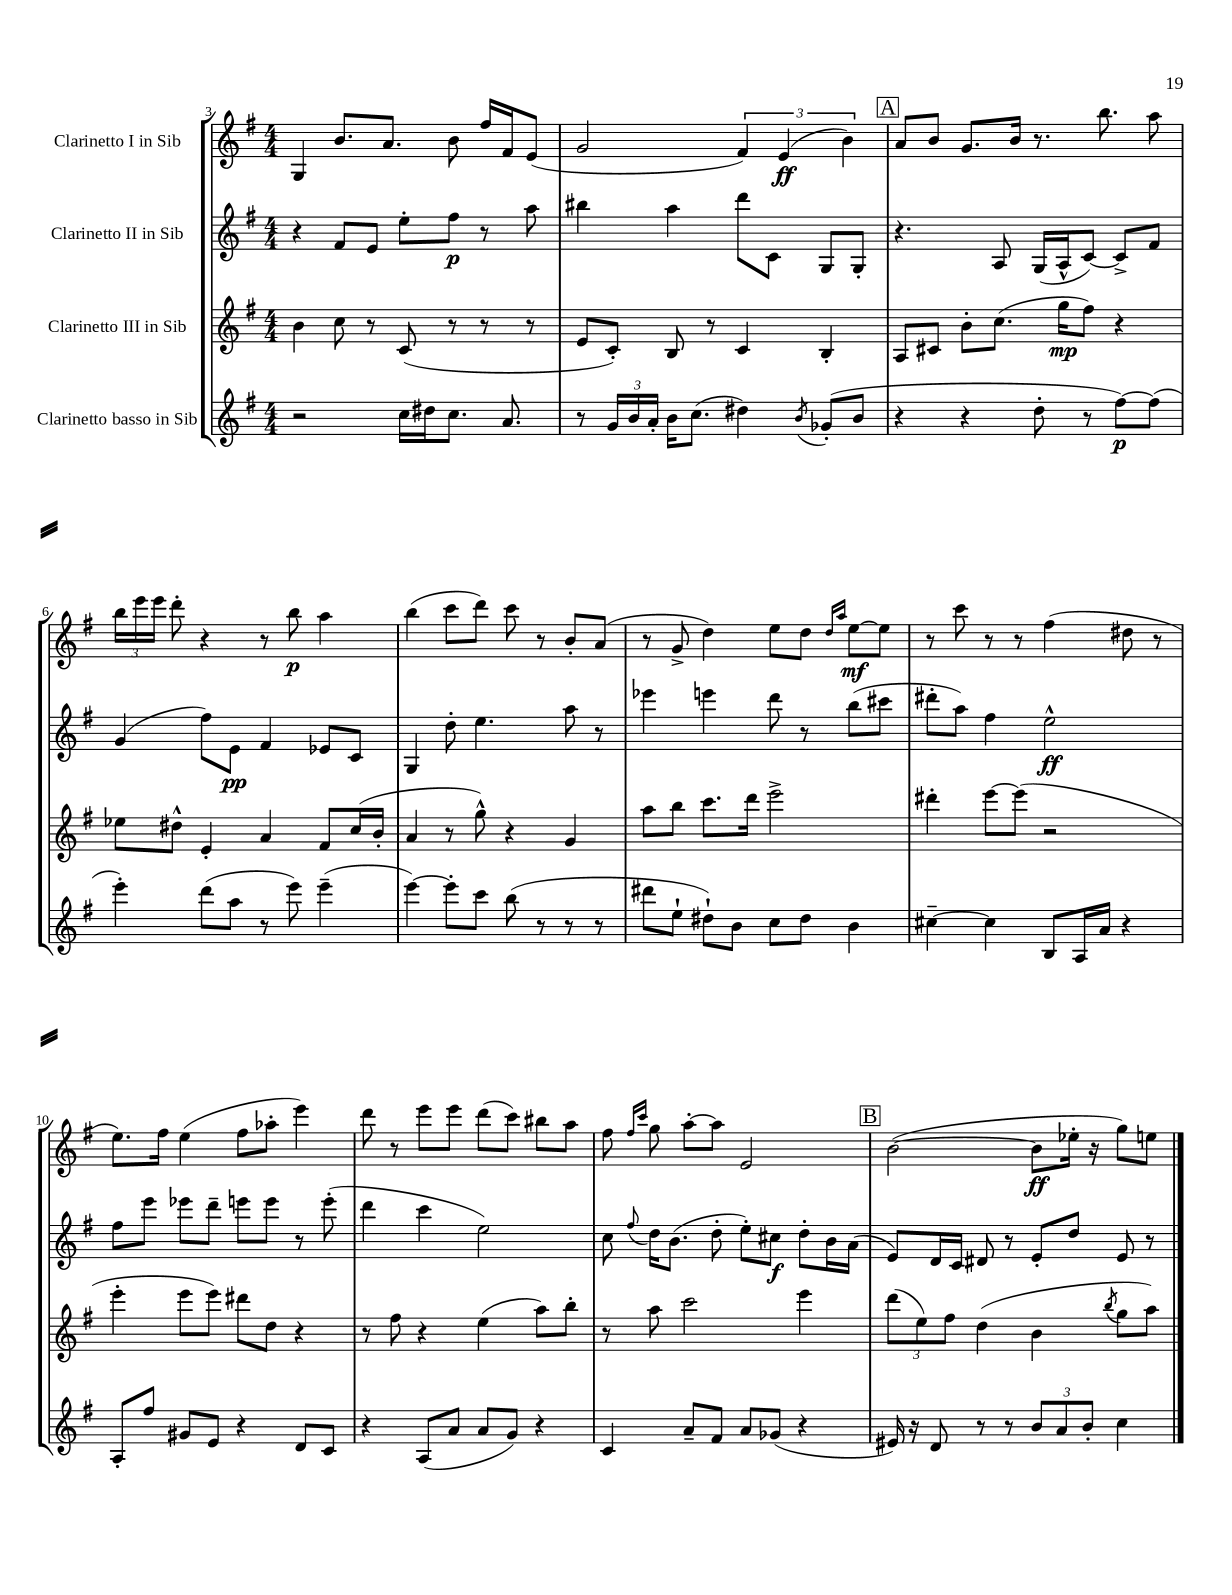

**kern	**dynam	**kern	**dynam	**kern	**dynam	**kern	**dynam
*part4	*part4	*part3	*part3	*part2	*part2	*part1	*part1
*staff4	*staff4	*staff3	*staff3	*staff2	*staff2	*staff1	*staff1
*I"Clarinetto basso in Sib	*	*I"Clarinetto III in Sib	*	*I"Clarinetto II in Sib	*	*I"Clarinetto I in Sib	*
*clefG2	*	*clefG2	*	*clefG2	*	*clefG2	*
*k[f#]	*	*k[f#]	*	*k[f#]	*	*k[f#]	*
*M4/4	*	*M4/4	*	*M4/4	*	*M4/4	*
=3	=3	=3	=3	=3	=3	=3	=3
2r	.	4b\	.	4r	.	4G/	.
.	.	8cc\	.	8f#/L	.	8.b/L	.
.	.	8r	.	8e/J	.	.	.
.	.	.	.	.	.	8.a/J	.
16cc\LL	.	(8c/	.	8ee'\L	.	.	.
16dd#X\J	.	.	.	.	.	.	.
8.cc\J	.	8r	.	8ff#\J	p	8b\	.
.	.	8r	.	8r	.	16ff#/LL	.
8.a/	.	.	.	.	.	16f#/J	.
.	.	8r	.	8aa\	.	(8e/J	.
=4	=4	=4	=4	=4	=4	=4	=4
8r	.	8e/L	.	4bb#X\	.	2g/	.
24g/LL	.	8c'/J)	.	.	.	.	.
24b/	.	.	.	.	.	.	.
24a'/JJ	.	.	.	.	.	.	.
16b\KL	.	8B/	.	4aa\	.	.	.
(8.cc\J	.	.	.	.	.	.	.
.	.	8r	.	.	.	.	.
4dd#X\)	.	4c/	.	8ddd\L	.	6f#/)	.
.	.	.	.	8c\J	.	.	.
.	.	.	.	.	.	(6e/	ff
8qb/	.	.	.	.	.	.	.
(8g-X'/L	.	4B'/	.	8G/L	.	.	.
.	.	.	.	.	.	6b\)	.
8b/J	.	.	.	8G'/J	.	.	.
!!LO:REH:place=s1:t=A
=5	=5	=5	=5	=5	=5	=5	=5
4r	.	8A/L	.	4.r	.	8a/L	.
.	.	8c#X/J	.	.	.	8b/J	.
4r	.	8b'\L	.	.	.	8.g/L	.
.	.	(8.cc\J	.	8A/	.	.	.
.	.	.	.	.	.	16b/Jk	.
8dd'\	.	.	.	(16G/LL	.	8.r	.
.	.	16gg\KL	mp	16A^^/J	.	.	.
8r	.	8ff#\J)	.	[8c/J)	.	.	.
.	.	.	.	.	.	8.bb\	.
[8ff#\L)	p	4r	.	8c^/L]	.	.	.
(8ff#\J]	.	.	.	8f#/J	.	8aa\	.
!!LO:LB:g=z
=6	=6	=6	=6	=6	=6	=6	=6
4eee'\)	.	8ee-X\L	.	(4g/	.	24bb\LL	.
.	.	.	.	.	.	24eee\	.
.	.	.	.	.	.	24eee\JJ	.
.	.	8dd#X^^\J	.	.	.	8ddd'\	.
(8ddd\L	.	4e'/	.	8ff#\L)	.	4r	.
8aa\J	.	.	.	8e\J	pp	.	.
8r	.	4a/	.	4f#/	.	8r	.
8eee\)	.	.	.	.	.	8bb\	p
(4eee~\	.	8f#/L	.	8e-X/L	.	4aa\	.
.	.	(16cc/L	.	8c/J	.	.	.
.	.	16b'/JJ	.	.	.	.	.
=7	=7	=7	=7	=7	=7	=7	=7
[4eee\)	.	4a/	.	4G/	.	(4bb\	.
8eee'\L]	.	8r	.	8dd'\	.	8ccc\L	.
8ccc\J	.	8gg^^\)	.	4.ee\	.	8ddd\J)	.
(8bb\	.	4r	.	.	.	8ccc\	.
8r	.	.	.	.	.	8r	.
8r	.	4g/	.	8aa\	.	8b'/L	.
8r	.	.	.	8r	.	(8a/J	.
=8	=8	=8	=8	=8	=8	=8	=8
8ddd#X\L	.	8aa\L	.	4eee-X\	.	8r	.
8ee`\J	.	8bb\J	.	.	.	8g^/	.
8dd#X`\L)	.	8.ccc\L	.	4eeen\	.	4dd\)	.
8b\J	.	.	.	.	.	.	.
.	.	16ddd\Jk	.	.	.	.	.
8cc\L	.	2eee^\	.	8ddd\	.	8ee\L	.
8dd#\J	.	.	.	8r	.	8dd\J	.
.	.	.	.	.	.	16qqdd/LL	.
.	.	.	.	.	.	16qqaa/JJ	.
4b\	.	.	.	(8bb\L	.	[8ee\L	mf
.	.	.	.	8ccc#X\J	.	8ee\J]	.
=9	=9	=9	=9	=9	=9	=9	=9
[4cc#X~\	.	4ddd#X'\	.	8ddd#X'\L	.	8r	.
.	.	.	.	8aa\J)	.	8ccc\	.
4cc#\]	.	[8eee\L	.	4ff#\	.	8r	.
.	.	(8eee\J]	.	.	.	8r	.
8B/L	.	2r	.	2ee^^\	ff	(4ff#\	.
16A/L	.	.	.	.	.	.	.
16a/JJ	.	.	.	.	.	.	.
4r	.	.	.	.	.	8dd#X\	.
.	.	.	.	.	.	8r	.
!!LO:LB:g=z
=10	=10	=10	=10	=10	=10	=10	=10
8A'/L	.	4eee'\	.	8ff#\L	.	8.ee\L)	.
8ff#/J	.	.	.	8eee\J	.	.	.
.	.	.	.	.	.	16ff#\Jk	.
8g#X/L	.	8eee\L	.	8eee-X\L	.	(4ee\	.
8e/J	.	8eee\J)	.	8ddd~\J	.	.	.
4r	.	8ddd#X\L	.	8eeen\L	.	8ff#\L	.
.	.	8dd\J	.	8eee\J	.	8aa-X'\J	.
8d/L	.	4r	.	8r	.	4eee\)	.
8c/J	.	.	.	(8eee'\	.	.	.
=11	=11	=11	=11	=11	=11	=11	=11
4r	.	8r	.	4ddd\	.	8ddd\	.
.	.	8ff#\	.	.	.	8r	.
(8A/L	.	4r	.	4ccc\	.	8eee\L	.
8a/J	.	.	.	.	.	8eee\J	.
8a/L	.	(4ee\	.	2ee\)	.	(8ddd\L	.
8g/J)	.	.	.	.	.	8ccc\J)	.
4r	.	8aa\L)	.	.	.	8bb#X\L	.
.	.	8bb'\J	.	.	.	8aa\J	.
=12	=12	=12	=12	=12	=12	=12	=12
4c/	.	8r	.	8cc\	.	8ff#\	.
.	.	.	.	.	.	16qqff#/LL	.
.	.	.	.	8qqff#/	.	16qqccc/JJ	.
.	.	8aa\	.	16dd\KL	.	8gg\	.
.	.	.	.	(8.b\J	.	.	.
8a~/L	.	2ccc\	.	.	.	[8aa'\L	.
8f#/J	.	.	.	8dd'\	.	8aa\J]	.
8a/L	.	.	.	8ee'\L)	.	2e/	.
(8g-X/J	.	.	.	8cc#X\J	f	.	.
4r	.	4eee\	.	8dd'\L	.	.	.
.	.	.	.	16b\L	.	.	.
.	.	.	.	(16a\JJ	.	.	.
!!LO:REH:place=s1:t=B
=13	=13	=13	=13	=13	=13	=13	=13
16e#X/)	.	(12ddd\L	.	8e/L)	.	([2b\	.
16r	.	.	.	.	.	.	.
.	.	12ee\)	.	.	.	.	.
8d/	.	.	.	16d/L	.	.	.
.	.	12ff#\J	.	.	.	.	.
.	.	.	.	16c/JJ	.	.	.
8r	.	(4dd\	.	8d#X/	.	.	.
8r	.	.	.	8r	.	.	.
12b/L	.	4b\	.	8e'/L	.	8b\L]	ff
12a/	.	.	.	.	.	.	.
.	.	.	.	8dd/J	.	16ee-X'\Jk	.
12b'/J	.	.	.	.	.	.	.
.	.	.	.	.	.	16r	.
.	.	8qbb/	.	.	.	.	.
4cc\	.	8gg\L	.	8e/	.	8gg\L)	.
.	.	8aa\J)	.	8r	.	8een\J	.
==	==	==	==	==	==	==	==
*-	*-	*-	*-	*-	*-	*-	*-
